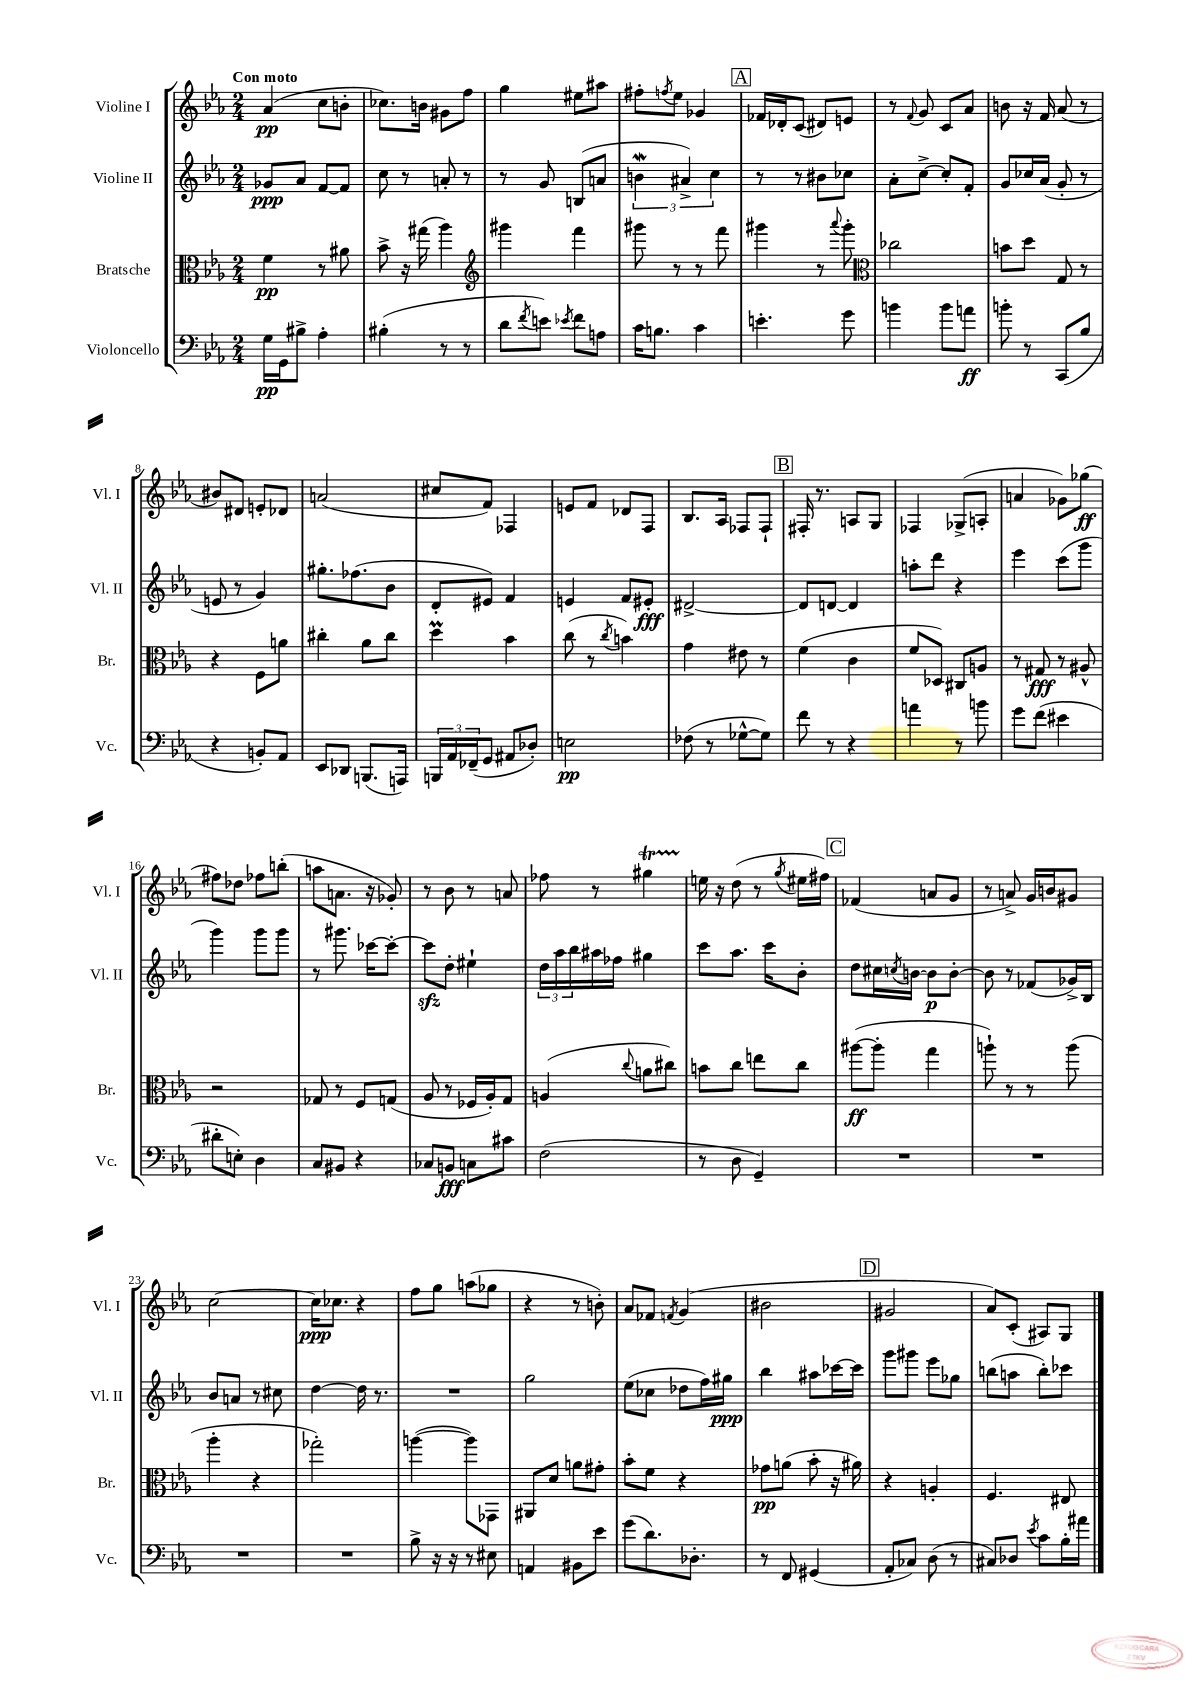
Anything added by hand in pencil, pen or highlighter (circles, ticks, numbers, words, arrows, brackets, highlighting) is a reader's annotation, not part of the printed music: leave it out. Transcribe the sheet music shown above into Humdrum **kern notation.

**kern	**dynam	**kern	**dynam	**kern	**dynam	**kern	**dynam
*part4	*part4	*part3	*part3	*part2	*part2	*part1	*part1
*staff4	*staff4	*staff3	*staff3	*staff2	*staff2	*staff1	*staff1
*I"Violoncello	*	*I"Bratsche	*	*I"Violine II	*	*I"Violine I	*
*I'Vc.	*	*I'Br.	*	*I'Vl. II	*	*I'Vl. I	*
*clefF4	*	*clefC3	*	*clefG2	*	*clefG2	*
*k[b-e-a-]	*	*k[b-e-a-]	*	*k[b-e-a-]	*	*k[b-e-a-]	*
*M2/4	*	*M2/4	*	*M2/4	*	*M2/4	*
=1	=1	=1	=1	=1	=1	=1	=1
!	!	!	!	!	!	!LO:TX:a:B:t=Con moto	!
16G\LL	pp	4f\	pp	8g-X/L	ppp	(4a-/	pp
16GG\J	.	.	.	.	.	.	.
8B#X^\J	.	.	.	8a-/J	.	.	.
4A-'\	.	8r	.	[8f/L	.	8cc\L	.
.	.	8a#X\	.	8f/J]	.	8bn'\J	.
=2	=2	=2	=2	=2	=2	=2	=2
(4B#X'\	.	8b-^\	.	8cc\	.	8.cc-X\L)	.
.	.	16r	.	8r	.	.	.
.	.	(16gg#X\	.	.	.	16bn\Jk	.
8r	.	4aa-\)	.	8an'/	.	8g#X\L	.
8r	.	.	.	8r	.	8ff\J	.
=3	=3	=3	=3	=3	=3	=3	=3
*	*	*clefG2	*	*	*	*	*
8d\L	.	4ggg#X\	.	8r	.	4gg\	.
8qf/	.	.	.	.	.	.	.
8en\J)	.	.	.	8g/	.	.	.
8qe-X/	.	.	.	.	.	.	.
8f\L	.	4fff\	.	(8Bn/L	.	8ee#X\L	.
8An\J	.	.	.	8an/J	.	8aa#X\J	.
=4	=4	=4	=4	=4	=4	=4	=4
16c\KL	.	8ggg#X\	.	6bnW\	.	8ff#X'\L	.
8.Bn\J	.	.	.	.	.	.	.
.	.	.	.	.	.	8qffn/	.
.	.	8r	.	.	.	8ee-\J	.
.	.	.	.	6a#X^/)	.	.	.
4c\	.	8r	.	.	.	4g-X/	.
.	.	.	.	6cc\	.	.	.
.	.	8fff\	.	.	.	.	.
!!LO:REH:place=s1:t=A
=5	=5	=5	=5	=5	=5	=5	=5
4.en'\	.	4ggg#X\	.	8r	.	16f-X/LL	.
.	.	.	.	.	.	16d-X'/J	.
.	.	.	.	8r	.	(8c/J	.
.	.	8r	.	8b#X\L	.	8d#X/L)	.
.	.	8qqaaa-/	.	.	.	.	.
8g\	.	8ggg#'\	.	8cc-X\J	.	8en/J	.
=6	=6	=6	=6	=6	=6	=6	=6
*	*	*clefC3	*	*	*	*	*
4bn\	.	2cc-X\	.	8a-'\L	.	8r	.
.	.	.	.	.	.	8qqf/	.
.	.	.	.	[8cc^\J	.	8g/	.
8b\L	.	.	.	8cc'/L]	.	8c/L	.
8an\J	ff	.	.	8f'/J	.	8a-/J	.
=7	=7	=7	=7	=7	=7	=7	=7
8bn'\	.	8bn\L	.	8g/L	.	8bn\	.
8r	.	8dd\J	.	16cc-X/L	.	16r	.
.	.	.	.	(16a-/JJ	.	16f/	.
(8CC/L	.	8G/	.	8g'/	.	(8a-/	.
8B-/J	.	8r	.	8r	.	8r	.
!!LO:LB:g=z
=8	=8	=8	=8	=8	=8	=8	=8
4r	.	4r	.	8en/	.	8b#X/L)	.
.	.	.	.	8r	.	8d#X/J	.
8BBn'/L)	.	8F\L	.	4g/)	.	8en'/L	.
8AA-/J	.	8an\J	.	.	.	8d-X/J	.
=9	=9	=9	=9	=9	=9	=9	=9
8EE-/L	.	4cc#X'\	.	8.gg#X'\L	.	(2an/	.
8DD-X/J	.	.	.	.	.	.	.
.	.	.	.	(8.ff-X\	.	.	.
(8.BBBn/L	.	8a-\L	.	.	.	.	.
.	.	8cc#\J	.	8b-\J	.	.	.
16AAAn/Jk)	.	.	.	.	.	.	.
=10	=10	=10	=10	=10	=10	=10	=10
24BBBn/LL	.	4ddm\	.	8d'/L	.	8cc#X/L	.
24AA-/	.	.	.	.	.	.	.
(24FF-X~/J	.	.	.	.	.	.	.
8GG/J	.	.	.	8e#X/J)	.	8f/J)	.
8AA#X/L	.	4b-\	.	4f/	.	4F-X/	.
8D-X'/J)	.	.	.	.	.	.	.
=11	=11	=11	=11	=11	=11	=11	=11
2En\	pp	(8cc\	.	4en/	.	8en/L	.
.	.	8r	.	.	.	8f/J	.
.	.	8qcc/	.	.	.	.	.
.	.	4bn\)	.	8f/L	.	8d-X/L	.
.	.	.	.	8e#X'/J	fff	8F/J	.
=12	=12	=12	=12	=12	=12	=12	=12
(8F-X\	.	4g\	.	[2d#X^/	.	8.B-/L	.
8r	.	.	.	.	.	.	.
.	.	.	.	.	.	16A-/Jk	.
[8G-X^^\L	.	8e#X\	.	.	.	8F-X/L	.
8G-\J])	.	8r	.	.	.	8F-`/J	.
!!LO:REH:place=s1:t=B
=13	=13	=13	=13	=13	=13	=13	=13
8f\	.	(4f\	.	8d#/L]	.	16F#X'/	.
.	.	.	.	.	.	8.r	.
8r	.	.	.	[8dn/J	.	.	.
4r	.	4c\	.	4d/]	.	8An/L	.
.	.	.	.	.	.	8G/J	.
=14	=14	=14	=14	=14	=14	=14	=14
4an\	.	8f/L	.	8aan'\L	.	4F-X/	.
.	.	8D-X/J)	.	8ddd\J	.	.	.
8r	.	8C#X/L	.	4r	.	(8G-X^/L	.
8bn\	.	8An/J	.	.	.	8An'/J	.
=15	=15	=15	=15	=15	=15	=15	=15
8g\L	.	8r	.	4eee-\	.	4an/	.
(8f\J	.	8G#X/	fff	.	.	.	.
4e#X\	.	8r	.	(8ccc\L	.	8g-X\L)	.
.	.	8A#X^^/	.	8ggg\J	.	(8gg-X\J	ff
!!LO:LB:g=z
=16	=16	=16	=16	=16	=16	=16	=16
8d#X'\L	.	2r	.	4ggg\)	.	8ff#X\L)	.
8En'\J)	.	.	.	.	.	8dd-X\J	.
4D\	.	.	.	8ggg\L	.	8ff-X\L	.
.	.	.	.	8ggg\J	.	(8bbn'\J	.
=17	=17	=17	=17	=17	=17	=17	=17
8C/L	.	8G-X/	.	8r	.	8aan\L	.
8BB#X/J	.	8r	.	8.ggg#X\	.	8.an\J	.
4r	.	8F/L	.	.	.	.	.
.	.	.	.	[16ccc-X\KL	.	16r	.
.	.	(8Gn/J	.	8ccc-'\J_	.	8g-X'/)	.
=18	=18	=18	=18	=18	=18	=18	=18
8C-X/L	.	8A-/	.	8ccc-zz\L]	.	8r	.
8BBn/J	fff	8r	.	8dd'\J	.	8b-\	.
8Cn\L	.	16F-X/LL	.	4ee#X`\	.	8r	.
.	.	16A-'/J)	.	.	.	.	.
8c#X\J	.	8G/J	.	.	.	8an/	.
=19	=19	=19	=19	=19	=19	=19	=19
(2F\	.	(4An/	.	24dd\LL	.	8ff-X\	.
.	.	.	.	24aa-\	.	.	.
.	.	.	.	24bb-\	.	.	.
.	.	.	.	16aa#X\	.	8r	.
.	.	.	.	16ff-X\JJ	.	.	.
.	.	8qqcc/	.	.	.	.	.
.	.	8an\L	.	4gg#X\	.	4gg#Xt\	.
.	.	8cc#X\J)	.	.	.	.	.
=20	=20	=20	=20	=20	=20	=20	=20
8r	.	8bn\L	.	8ccc\L	.	16een\	.
.	.	.	.	.	.	16r	.
8D\	.	8cc\J	.	8.aa-\J	.	(8dd\	.
4GG~/)	.	8een\L	.	.	.	8r	.
.	.	.	.	16ccc\KL	.	.	.
.	.	.	.	.	.	8qgg/	.
.	.	8cc\J	.	8b-'\J	.	16ee#X\LL	.
.	.	.	.	.	.	16ff#X\JJ)	.
!!LO:REH:place=s1:t=C
=21	=21	=21	=21	=21	=21	=21	=21
2r	.	([8aa#X\L	ff	8dd\L	.	(4f-X/	.
.	.	8aa#'\J]	.	16cc#X\L	.	.	.
.	.	.	.	8qccn/	.	.	.
.	.	.	.	[16bn\JJ	.	.	.
.	.	4gg\	.	8b\L]	p	8an/L	.
.	.	.	.	[8b'\J	.	8g/J	.
=22	=22	=22	=22	=22	=22	=22	=22
2r	.	8aan`\)	.	8b\]	.	8r	.
.	.	8r	.	8r	.	8an^/)	.
.	.	8r	.	(8f-X/L	.	16g/LL	.
.	.	.	.	.	.	16bn/J	.
.	.	(8aa\	.	16g-X^/L)	.	8g#X/J	.
.	.	.	.	16B-/JJ	.	.	.
!!LO:LB:g=z
=23	=23	=23	=23	=23	=23	=23	=23
2r	.	4aa-'\	.	8b-/L	.	[2cc\	.
.	.	.	.	8an/J	.	.	.
.	.	4r	.	8r	.	.	.
.	.	.	.	8cc#X\	.	.	.
=24	=24	=24	=24	=24	=24	=24	=24
2r	.	2gg-X'\)	.	[4dd\	.	16cc\KL]	ppp
.	.	.	.	.	.	8.cc-X\J	.
.	.	.	.	16dd\]	.	4r	.
.	.	.	.	8.r	.	.	.
=25	=25	=25	=25	=25	=25	=25	=25
8B-^\	.	([4aan\	.	2r	.	8ff\L	.
16r	.	.	.	.	.	8gg\J	.
16r	.	.	.	.	.	.	.
8r	.	8aa\L])	.	.	.	(8aan\L	.
8E#X\	.	8GG-X\J	.	.	.	8gg-X\J	.
=26	=26	=26	=26	=26	=26	=26	=26
4AAn/	.	8AA#X/L	.	2gg\	.	4r	.
.	.	8d/J	.	.	.	.	.
8BB#X\L	.	8an\L	.	.	.	8r	.
8e-\J	.	8g#X'\J	.	.	.	8bn'\)	.
=27	=27	=27	=27	=27	=27	=27	=27
(8g\L	.	8b-'\L	.	(8ee-\L	.	8a-/L	.
8.d\)	.	8f\J	.	8cc-X\J	.	8f-X/J	.
.	.	.	.	.	.	8qfn/	.
.	.	4r	.	8dd-X\L	.	(4g/	.
8.D-X'\J	.	.	.	.	.	.	.
.	.	.	.	16ff\L)	.	.	.
.	.	.	.	16gg#X\JJ	ppp	.	.
=28	=28	=28	=28	=28	=28	=28	=28
8r	.	8g-X\L	pp	4bb-\	.	2b#X\	.
8FF/	.	(8an\J	.	.	.	.	.
(4GG#X/	.	8b-'\	.	8aa#X\L	.	.	.
.	.	16r	.	[16ccc-X\L	.	.	.
.	.	16a#X\)	.	16ccc-\JJ]	.	.	.
!!LO:REH:place=s1:t=D
=29	=29	=29	=29	=29	=29	=29	=29
8AA-'/L	.	4r	.	8ggg\L	.	2g#X/	.
8C-X/J)	.	.	.	8ggg#X\J	.	.	.
(8D\	.	4An'/	.	8eee-\L	.	.	.
8r	.	.	.	8gg-X\J	.	.	.
=30	=30	=30	=30	=30	=30	=30	=30
8C#X/L)	.	4.F/	.	(8bbn\L	.	8a-/L)	.
8D-X/J	.	.	.	8aan\J	.	(8c'/J	.
8qe-/	.	.	.	.	.	.	.
8c\L	.	.	.	8bb'\L)	.	8A#X/L)	.
16B-'\L	.	8E#X/	.	8ccc-X\J	.	8G/J	.
16a#X\JJ	.	.	.	.	.	.	.
==	==	==	==	==	==	==	==
*-	*-	*-	*-	*-	*-	*-	*-
